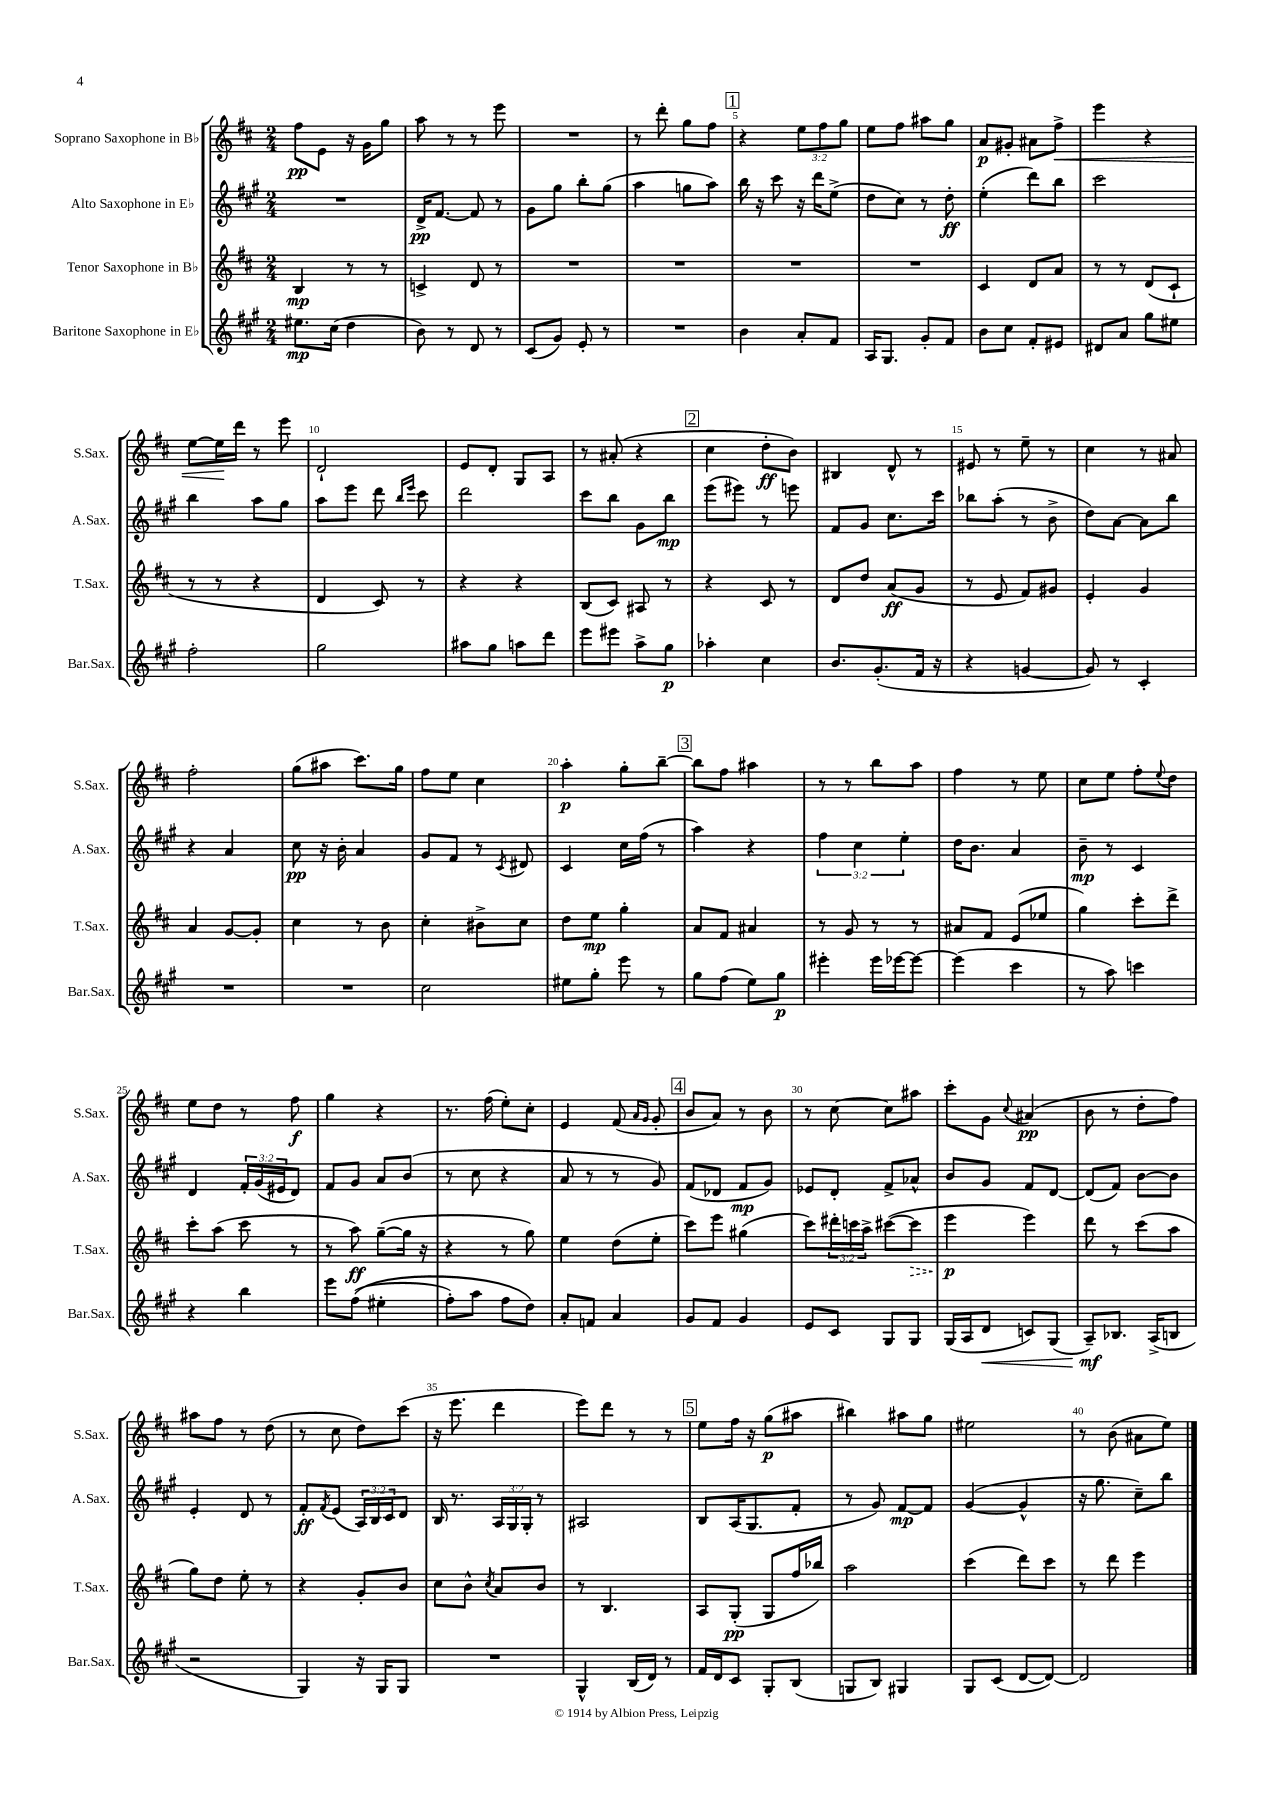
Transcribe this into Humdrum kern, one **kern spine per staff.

**kern	**dynam	**kern	**dynam	**kern	**dynam	**kern	**dynam
*part4	*part4	*part3	*part3	*part2	*part2	*part1	*part1
*staff4	*staff4	*staff3	*staff3	*staff2	*staff2	*staff1	*staff1
*I"Baritone Saxophone in E♭	*	*I"Tenor Saxophone in B♭	*	*I"Alto Saxophone in E♭	*	*I"Soprano Saxophone in B♭	*
*I'Bar.Sax.	*	*I'T.Sax.	*	*I'A.Sax.	*	*I'S.Sax.	*
*clefG2	*	*clefG2	*	*clefG2	*	*clefG2	*
*k[f#c#g#]	*	*k[f#c#]	*	*k[f#c#g#]	*	*k[f#c#]	*
*M2/4	*	*M2/4	*	*M2/4	*	*M2/4	*
=1	=1	=1	=1	=1	=1	=1	=1
8.ee#X\L	mp	4B/	mp	2r	.	8ff#\L	pp
.	.	.	.	.	.	8e\J	.
(16cc#\Jk	.	.	.	.	.	.	.
4dd\	.	8r	.	.	.	16r	.
.	.	.	.	.	.	16g\KL	.
.	.	8r	.	.	.	8gg\J	.
=2	=2	=2	=2	=2	=2	=2	=2
8b\)	.	4cn^/	.	16d^/KL	pp	8aa\	.
.	.	.	.	[8.f#/J	.	.	.
8r	.	.	.	.	.	8r	.
8d/	.	8d/	.	8f#/]	.	8r	.
8r	.	8r	.	8r	.	8eee\	.
=3	=3	=3	=3	=3	=3	=3	=3
(8c#/L	.	2r	.	8g#\L	.	2r	.
8g#/J)	.	.	.	8gg#\J	.	.	.
8e'/	.	.	.	8bb'\L	.	.	.
8r	.	.	.	(8gg#\J	.	.	.
=4	=4	=4	=4	=4	=4	=4	=4
2r	.	2r	.	4aa\	.	8r	.
.	.	.	.	.	.	8ddd'\	.
.	.	.	.	8ggn\L	.	8gg\L	.
.	.	.	.	8aa\J)	.	8ff#\J	.
!!LO:REH:place=s1:t=1
=5	=5	=5	=5	=5	=5	=5	=5
4b\	.	2r	.	16bb\	.	4r	.
.	.	.	.	16r	.	.	.
.	.	.	.	8ccc#\	.	.	.
8a'/L	.	.	.	16r	.	12ee\L	.
.	.	.	.	16ddd\KL	.	.	.
.	.	.	.	.	.	12ff#\	.
8f#/J	.	.	.	(8ee^\J	.	.	.
.	.	.	.	.	.	12gg\J	.
=6	=6	=6	=6	=6	=6	=6	=6
16A/KL	.	2r	.	8dd\L	.	8ee\L	.
8.G#/J	.	.	.	.	.	.	.
.	.	.	.	8cc#\J)	.	8ff#\J	.
8g#'/L	.	.	.	8r	.	8aa#X\L	.
8f#/J	.	.	.	8dd'\	ff	8gg\J	.
=7	=7	=7	=7	=7	=7	=7	=7
8b\L	.	4c#/	.	(4ee'\	.	8a/L	p
8cc#\J	.	.	.	.	.	8g#X'/J	.
8f#'/L	.	8d/L	.	8ddd\L)	.	8a#X\L	.
!	!	!	!	!	!	!	!LO:HP:b
8e#X/J	.	8a/J	.	8bb\J	.	8ff#^\J	<
=8	=8	=8	=8	=8	=8	=8	=8
8d#X/L	.	8r	.	2ccc#\	.	4eee\	.
8a/J	.	8r	.	.	.	.	.
8gg#\L	.	(8d/L	.	.	.	4r	.
8ee#X\J	.	8c#`/J	.	.	.	.	.
!!LO:LB:g=z
=9	=9	=9	=9	=9	=9	=9	=9
2ff#'\	.	8r	.	4bb\	.	[8ee\L	.
.	.	8r	.	.	.	16ee\L]	.
.	.	.	.	.	.	16ddd\JJ	[
.	.	4r	.	8aa\L	.	8r	.
.	.	.	.	8gg#\J	.	8eee\	.
=10	=10	=10	=10	=10	=10	=10	=10
2gg#\	.	4d/	.	8aa\L	.	2d`/	.
.	.	.	.	8eee\J	.	.	.
.	.	8c#/)	.	8ddd\	.	.	.
.	.	.	.	16qqbb/LL	.	.	.
.	.	.	.	16qqeee/JJ	.	.	.
.	.	8r	.	8ccc#\	.	.	.
=11	=11	=11	=11	=11	=11	=11	=11
8aa#X\L	.	4r	.	2ddd\	.	8e/L	.
8gg#\J	.	.	.	.	.	8d'/J	.
8aan\L	.	4r	.	.	.	8G/L	.
8ddd\J	.	.	.	.	.	8A/J	.
=12	=12	=12	=12	=12	=12	=12	=12
8eee\L	.	(8B/L	.	8ccc#\L	.	8r	.
8eee#X\J	.	8c#/J)	.	8bb\J	.	(8a#X'/	.
8aa^\L	.	8A#X/	.	8g#\L	.	4r	.
8gg#\J	p	8r	.	8bb\J	mp	.	.
!!LO:REH:place=s1:t=2
=13	=13	=13	=13	=13	=13	=13	=13
4aa-X'\	.	4r	.	(8eee\L	.	4cc#\	.
.	.	.	.	8eee#X\J)	.	.	.
4cc#\	.	8c#/	.	8r	.	8dd'\L	ff
.	.	8r	.	8eeen\	.	8b\J)	.
=14	=14	=14	=14	=14	=14	=14	=14
8.b/L	.	8d/L	.	8f#/L	.	4B#X/	.
.	.	8dd/J	.	8g#/J	.	.	.
(8.g#'/	.	.	.	.	.	.	.
.	.	(8a/L	ff	8.cc#\L	.	8d^^/	.
16f#/Jk	.	8g/J	.	.	.	8r	.
16r	.	.	.	16ccc#\Jk	.	.	.
=15	=15	=15	=15	=15	=15	=15	=15
4r	.	8r	.	8bb-X\L	.	8e#X/	.
.	.	8e/	.	(8aa'\J	.	8r	.
[4gn/	.	8f#/L)	.	8r	.	8ee~\	.
.	.	8g#X/J	.	8b^\	.	8r	.
=16	=16	=16	=16	=16	=16	=16	=16
8g/])	.	4e'/	.	8dd\L)	.	4cc#\	.
8r	.	.	.	[8a\J	.	.	.
4c#'/	.	4g/	.	8a\L]	.	8r	.
.	.	.	.	8bb\J	.	8a#X/	.
!!LO:LB:g=z
=17	=17	=17	=17	=17	=17	=17	=17
2r	.	4a/	.	4r	.	2ff#'\	.
.	.	[8g/L	.	4a/	.	.	.
.	.	8g'/J]	.	.	.	.	.
=18	=18	=18	=18	=18	=18	=18	=18
2r	.	4cc#\	.	8cc#\	pp	(8gg\L	.
.	.	.	.	16r	.	8aa#X\J	.
.	.	.	.	16b'\	.	.	.
.	.	8r	.	4a/	.	8.ccc#\L)	.
.	.	8b\	.	.	.	.	.
.	.	.	.	.	.	16gg\Jk	.
=19	=19	=19	=19	=19	=19	=19	=19
2cc#\	.	4cc#'\	.	8g#/L	.	8ff#\L	.
.	.	.	.	8f#/J	.	8ee\J	.
.	.	8b#X^\L	.	8r	.	4cc#\	.
.	.	.	.	8qc#/	.	.	.
.	.	8cc#\J	.	8d#X/	.	.	.
=20	=20	=20	=20	=20	=20	=20	=20
8ee#X\L	.	8dd\L	.	4c#/	.	4aa'\	p
8gg#'\J	.	8ee\J	mp	.	.	.	.
8eee\	.	4gg'\	.	16cc#\LL	.	8gg'\L	.
.	.	.	.	(16ff#\JJ	.	.	.
8r	.	.	.	8r	.	[8bb~\J	.
!!LO:REH:place=s1:t=3
=21	=21	=21	=21	=21	=21	=21	=21
8gg#\L	.	8a/L	.	4aa\)	.	8bb\L]	.
(8ff#\J	.	8f#/J	.	.	.	8ff#\J	.
8ee\L)	.	4a#X/	.	4r	.	4aa#X\	.
8gg#\J	p	.	.	.	.	.	.
=22	=22	=22	=22	=22	=22	=22	=22
4eee#X'\	.	8r	.	6ff#\	.	8r	.
.	.	8g/	.	.	.	8r	.
.	.	.	.	6cc#\	.	.	.
16eee#\LL	.	8r	.	.	.	8bb\L	.
[16eee-X\J	.	.	.	.	.	.	.
.	.	.	.	6ee'\	.	.	.
8eee-\J_	.	8r	.	.	.	8aa\J	.
=23	=23	=23	=23	=23	=23	=23	=23
(4eee-\]	.	8a#X/L	.	16dd\KL	.	4ff#\	.
.	.	.	.	8.b\J	.	.	.
.	.	8f#/J	.	.	.	.	.
4ccc#\	.	(8e/L	.	4a/	.	8r	.
.	.	8ee-X/J	.	.	.	8ee\	.
=24	=24	=24	=24	=24	=24	=24	=24
8r	.	4gg\)	.	8b~\	mp	8cc#\L	.
8aa\)	.	.	.	8r	.	8ee\J	.
4cccn\	.	8ccc#'\L	.	4c#/	.	8ff#'\L	.
.	.	.	.	.	.	8qqee/	.
.	.	8ddd^\J	.	.	.	8dd\J	.
!!LO:LB:g=z
=25	=25	=25	=25	=25	=25	=25	=25
4r	.	8ccc#'\L	.	4d/	.	8ee\L	.
.	.	(8aa\J	.	.	.	8dd\J	.
4bb\	.	8ccc#\	.	24f#'/LL	.	8r	.
.	.	.	.	(24g#/	.	.	.
.	.	.	.	24e#X/J	.	.	.
.	.	8r	.	8d/J)	.	8ff#\	f
=26	=26	=26	=26	=26	=26	=26	=26
8eee\L	.	8r	.	8f#/L	.	4gg\	.
((8ff#\J	.	8aa\)	ff	8g#/J	.	.	.
4ee#X'\	.	([8gg~\L	.	8a/L	.	4r	.
.	.	16gg\Jk]	.	(8b/J	.	.	.
.	.	16r	.	.	.	.	.
=27	=27	=27	=27	=27	=27	=27	=27
8ff#'\L)	.	4r	.	8r	.	8.r	.
8aa\J	.	.	.	8cc#\	.	.	.
.	.	.	.	.	.	(16ff#\	.
8ff#\L	.	8r	.	4r	.	8ee'\L)	.
8dd\J)	.	8gg\)	.	.	.	8cc#'\J	.
=28	=28	=28	=28	=28	=28	=28	=28
8a'/L	.	4ee\	.	8a/	.	4e/	.
8fn/J	.	.	.	8r	.	.	.
4a/	.	(8dd\L	.	8r	.	(8f#/	.
.	.	.	.	.	.	16qqa/LL	.
.	.	.	.	.	.	16qqg/JJ	.
.	.	8ee'\J	.	8g#/)	.	8g'/	.
!!LO:REH:place=s1:t=4
=29	=29	=29	=29	=29	=29	=29	=29
8g#/L	.	8ccc#\L)	.	(8f#/L	.	8b/L	.
8f#/J	.	8eee\J	.	8d-X/J	.	8a/J)	.
4g#/	.	(4gg#X\	.	8f#/L	mp	8r	.
.	.	.	.	8g#/J)	.	8b\	.
=30	=30	=30	=30	=30	=30	=30	=30
8e/L	.	8ccc#\L)	.	8e-X/L	.	8r	.
8c#/J	.	24ddd#X'\L	.	8d'/J	.	[8cc#\	.
.	.	24cccn\	.	.	.	.	.
.	.	24aa^\JJ	.	.	.	.	.
8G#/L	.	([8ccc#X\L	.	8f#^/L	.	8cc#\L]	.
!	!	!	!LO:HP:b	!	!	!	!
8G#/J	.	8ccc#\J]	>	8a-X^^/J	.	8aa#X\J	.
=31	=31	=31	=31	=31	=31	=31	=31
(16G#/LL	.	4eee\	p	8b/L	.	8ccc#'\L	.
16A/J	.	.	.	.	.	.	.
!	!LO:HP:b	!	!	!	!	!	!
8d/J	<	.	.	8g#/J	.	8g\J	.
.	.	.	.	.	.	8qqcc#/	.
8cn/L)	.	4eee\)	]	8f#/L	.	(4a#X/	pp
(8G#/J	.	.	.	[8d/J	.	.	.
=32	=32	=32	=32	=32	=32	=32	=32
8A~/L)	mf	8ddd\	.	(8d/L]	.	8b\	.
8.B-X/J	[	8r	.	8f#/J)	.	8r	.
.	.	(8ccc#\L	.	[8b\L	.	8dd'\L	.
(16A^/KL	.	.	.	.	.	.	.
8Bn/J	.	8aa\J	.	8b\J]	.	8ff#\J)	.
!!LO:LB:g=z
=33	=33	=33	=33	=33	=33	=33	=33
2r	.	8gg\L)	.	4e'/	.	8aa#X\L	.
.	.	8dd\J	.	.	.	8ff#\J	.
.	.	8ee'\	.	8d/	.	8r	.
.	.	8r	.	8r	.	(8dd\	.
=34	=34	=34	=34	=34	=34	=34	=34
4G#/)	.	4r	.	8f#'/L	ff	8r	.
.	.	.	.	8qf#/	.	.	.
.	.	.	.	(8e/J	.	8cc#\	.
16r	.	8g'/L	.	24A/LL)	.	8dd\L)	.
.	.	.	.	24B/	.	.	.
16G#/KL	.	.	.	.	.	.	.
.	.	.	.	24c#/J	.	.	.
8G#/J	.	8b/J	.	8d/J	.	(8ccc#\J	.
=35	=35	=35	=35	=35	=35	=35	=35
2r	.	8cc#\L	.	16B/	.	16r	.
.	.	.	.	8.r	.	8.eee\	.
.	.	8b^^\J	.	.	.	.	.
.	.	8qcc#/	.	.	.	.	.
.	.	8a/L	.	24A/LL	.	4ddd\	.
.	.	.	.	24G#/	.	.	.
.	.	.	.	24G#'/JJ	.	.	.
.	.	8b/J	.	8r	.	.	.
=36	=36	=36	=36	=36	=36	=36	=36
4G#^^/	.	8r	.	2A#X/	.	8eee\L)	.
.	.	4.B/	.	.	.	8ddd\J	.
(16B/LL	.	.	.	.	.	8r	.
16d/JJ)	.	.	.	.	.	.	.
8r	.	.	.	.	.	8r	.
!!LO:REH:place=s1:t=5
=37	=37	=37	=37	=37	=37	=37	=37
16f#/LL	.	8A/L	.	8B/L	.	8ee\L	.
16d/J	.	.	.	.	.	.	.
8c#/J	.	(8G'/J	pp	(16A/K	.	16ff#\Jk	.
.	.	.	.	8.G#/	.	16r	.
8G#'/L	.	8G/L	.	.	.	(8gg\L	p
(8B/J	.	16ff#/L	.	8f#'/J	.	8aa#X\J	.
.	.	16bb-X/JJ)	.	.	.	.	.
=38	=38	=38	=38	=38	=38	=38	=38
8Gn/L	.	2aa\	.	8r	.	4bb#X\)	.
8B/J)	.	.	.	8g#/)	.	.	.
4G#X/	.	.	.	[8f#/L	mp	8aa#X\L	.
.	.	.	.	8f#/J]	.	8gg\J	.
=39	=39	=39	=39	=39	=39	=39	=39
8G#/L	.	(4ccc#\	.	([4g#/	.	2ee#X\	.
(8c#/J	.	.	.	.	.	.	.
[8d/L	.	8ddd\L)	.	4g#^^/]	.	.	.
8d/J_)	.	8ccc#\J	.	.	.	.	.
=40	=40	=40	=40	=40	=40	=40	=40
2d/]	.	8r	.	16r	.	8r	.
.	.	.	.	8.gg#\	.	.	.
.	.	8ddd\	.	.	.	(8b\	.
.	.	4eee\	.	8cc#~\L)	.	8a#X\L	.
.	.	.	.	8bb\J	.	8ee\J)	.
==	==	==	==	==	==	==	==
*-	*-	*-	*-	*-	*-	*-	*-
